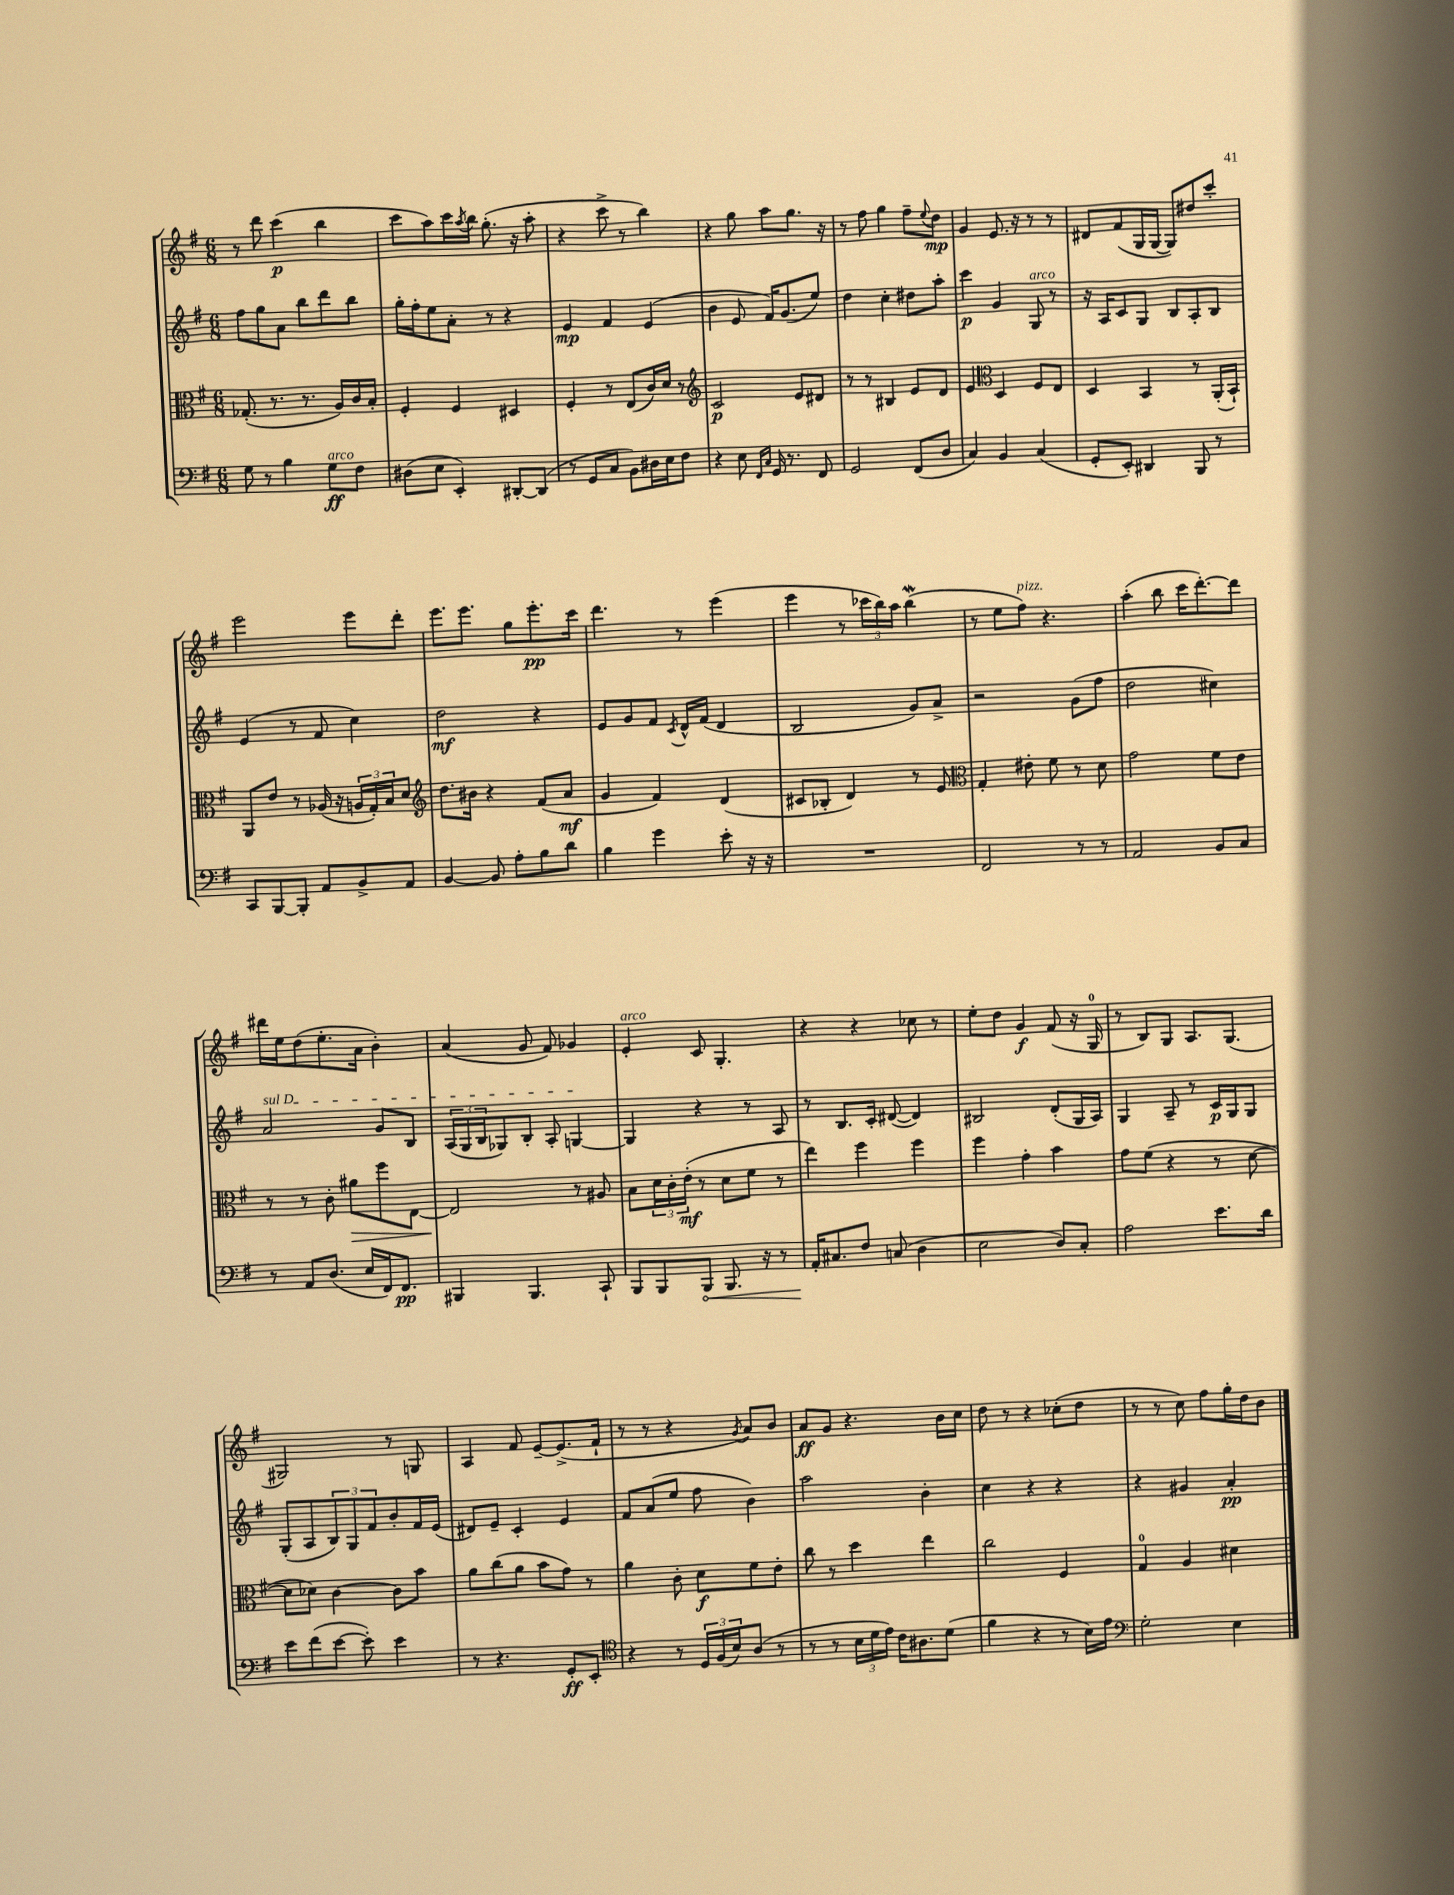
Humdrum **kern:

**kern	**kern	**kern	**kern
*staff4	*staff3	*staff2	*staff1
*clefF4	*clefC3	*clefG2	*clefG2
*k[f#]	*k[f#]	*k[f#]	*k[f#]
*M6/8	*M6/8	*M6/8	*M6/8
8G\	(8.G-'/	8ff#\L	8r
8r	.	8gg\	8ddd\
.	8.r	.	.
4B\	.	8a\J	(4ccc\
.	8.r	8bb\L	.
8G\L	.	8ddd\	4bb\
.	16A/LL)	.	.
8F#\J	16c/	8bb\J	.
.	16B'/JJ	.	.
=	=	=	=
(8D#\L	4F#'/	16gg'\LL	8ccc\L
.	.	16ff#'\J	.
8E\J	.	8ee\	8aa\)
4EE'/)	4F#/	8a'\J	16ccc\L
.	.	.	8qaa/
.	.	.	16bb\JJ
.	.	8r	(8.gg'\
[8DD#'/L	4D#/	4r	.
.	.	.	16r
(8DD#/]J	.	.	8aa'\
=	=	=	=
8r	4F#'/	4e/	4r
8GG/L	.	.	.
8C/J	8r	4f#/	8ccc^\
8BB\L)	(8E/L	.	8r
16D#\L	16c/L)	(4e/	4bb\)
16E\J	16d/JJ	.	.
8F#\J	8r	.	.
=	=	=	=
*	*clefG2	*	*
4r	2c/	4b\	4r
8E\	.	8e/	8gg\
16qqFF#/LL	.	.	.
16qqC/JJ	.	.	.
16GG/	.	16f#/LK)	8aa\L
8.r	.	(8.g/	.
.	8e/L	.	8.gg\J
8FF#/	8d#/J	8ee/J)	.
.	.	.	16r
=	=	=	=
2GG/	8r	4dd\	8r
.	8r	.	8ff#\
.	4B#/	4cc'\	4gg\
(8FF#/L	8e/L	8dd#\L	8ff#~\L
.	.	.	8qqee/
8D/J	8d/J	8aa'\J	8dd\J
=	=	=	=
4C/)	4e/	4ccc\	4g/
*	*clefC3	*	*
4BB/	4D/	4g/	8.e/
.	.	.	16r
(4C/	8F#/L	8G/	8r
.	8E/J	8r	8r
=	=	=	=
8GG'/L	4D/	16r	8d#/L
.	.	16A/LK	.
8EE'/J)	.	8c/	(8f#/
4DD#/	4BB/	8G/J	16G/L
.	.	.	[16G/JJ
.	.	8B/L	8G/]L)
8BBB/	8r	8A'/	8dd#/
8r	(16AA'/LL	8B/J	8ccc'/J
.	16BB`/JJ)	.	.
=	=	=	=
8CC/L	8AA/L	(4e/	2eee\
[8BBB/	8e/J	.	.
8BBB'/]J	8r	8r	.
8AA/L	(16A-/	8f#/	.
.	16r	.	.
8BB^/	24A/LL	4cc\)	8eee\L
.	24G'/)	.	.
.	24B/J	.	.
8AA/J	8d/J	.	8ddd'\J
=	=	=	=
*	*clefG2	*	*
[4BB/	8.dd\L	2dd\	8.eee\L
.	16b#\Jk	.	8.eee\J
8BB/]	4r	.	.
8A'\L	.	.	8gg\L
8B\	(8f#/L	4r	8.eee'\
8d\J	8a/J	.	.
.	.	.	16ccc\Jk
=	=	=	=
4B\	4g/	8e/L	4.ddd\
.	.	8g/	.
4g\	4f#/)	8f#/J	.
.	.	8qc/	.
.	.	16d^^/LL	8r
.	.	(16f#/JJ	.
8e'\	(4d/	4d/	(4eee\
16r	.	.	.
16r	.	.	.
=	=	=	=
2.r	8c#/L	2B/	4eee\
.	8B-'/J	.	.
.	4d/)	.	8r
.	.	.	24ccc-\LL
.	.	.	24bb\)
.	.	.	24aa\JJ
.	8r	8g/L)	(4bb\
.	8e/	8a^/J	.
=	=	=	=
*	*clefC3	*	*
2FF#/	4G'/	2r	8r
.	.	.	8ee\L
.	8e#'\	.	8ff#\J)
.	8f#\	.	4.r
8r	8r	(8g\L	.
8r	8d\	8ff#\J	.
=	=	=	=
2AA/	2g\	2dd\	(4aa'\
.	.	.	8bb\
.	.	.	16ccc\LK
.	.	.	[8.ddd'\)
8BB/L	8f#\L	4cc#\)	.
8C/J	8e\J	.	8ddd\]J
=	=	=	=
8r	8r	2a/	16ddd#\LL
.	.	.	16ee\J
8AA/L	8r	.	(8dd\
(8.D/J	8c'\	.	8.ee'\
.	8a#\L	.	.
16E/LL	.	.	16a\Jk
16FF#/J)	8ff#\	8g/L	4b'\)
8.FF#/J	.	.	.
.	[8E\J	8B/J	.
=	=	=	=
4BBB#/	2E/]	(24A/LL	(4a/
.	.	24G/	.
.	.	24B/J	.
.	.	8G-/)	.
4.BBB#/	.	8B'/J	8g/
.	.	8A'/	8f#/)
.	8r	[4G/	4g-/
8CC`/	8A#/	.	.
=	=	=	=
8BBB/L	8B\L	4G/]	4e'/
8BBB/	24d\L	.	.
.	24c'\	.	.
.	(24e'\JJ	.	.
8BBB/J	8r	4r	8c/
8.BBB/	8d\L	.	4.G'/
.	8f#\J	8r	.
16r	.	.	.
8r	8r	8A/	.
=	=	=	=
16AA'/LK	4ee\)	8r	4r
8.C#/	.	.	.
.	.	8.B/L	.
8F#/J	4ff#\	.	4r
.	.	16c'/Jk	.
(8C/	.	([8d#/	.
4D\	4ff#\	4d#/])	8cc-\
.	.	.	8r
=	=	=	=
2E\	4ff#\	2B#/	8ee'\L
.	.	.	8dd\J
.	4g'\	.	4g/
8D/L)	4b\	(8d'/L	(8f#/
8C'/J	.	16G/L	16r
.	.	16A/JJ)	16G/
=	=	=	=
2A\	8g\L	4G/	8r
.	(8f#\J	.	8B/L)
.	4r	8A~/	8G/J
.	.	8r	8.A/L
8.e\L	8r	16c/LL	.
.	.	16G/J	(8.G/J
.	[8d\	8G/J	.
16d\Jk	.	.	.
=	=	=	=
8e\L	8d\]L	(8G'/L	2G#/)
(8f#\	8d-\J)	8A/	.
[8e\J	[4c\	12B/)	.
.	.	12G/	.
8e'\])	.	.	.
.	.	12f#/	.
4e\	8c\]L	8b'/	8r
.	8b\J	16f#/L	8G/
.	.	(16e/JJ	.
=	=	=	=
8r	8a\L	8d#/L)	4A/
4.r	(8cc\	8e~/J	.
.	8a\J	4c'/	8f#/
.	8b\L	.	[8e~/L
8GG'/L	8g\J)	4e/	(8.e^/]
8EE'/J	8r	.	.
.	.	.	16f#`/Jk
=	=	=	=
*clefC4	*	*	*
4r	4a\	8f#/L	8r
.	.	(8a/	8r
8r	8c'\	8ee/J	4r
24D/LL	8d\L	8ff#\	.
(24F#/	.	.	.
24B/J)	.	.	.
.	.	.	8qg/
(8A/J	8f#\	4b\)	8a/L)
8r	8e'\J	.	8b/J
=	=	=	=
8r	8cc\	2aa\	8a/L
8r	8r	.	8g/J
24B\LL	4dd\	.	4.r
24d\	.	.	.
24e\JJ)	.	.	.
16c\LK	.	.	.
8.A#\	.	.	.
.	4ee\	4b'\	.
(8d\J	.	.	16b\LL
.	.	.	16cc\JJ
=	=	=	=
4f#\	2cc\	4cc\	8dd\
.	.	.	8r
4r	.	4r	4r
8r	4F#/	4r	(8cc-'\L
16B\LL)	.	.	8dd\J
16e\JJ	.	.	.
=	=	=	=
*clefF4	*	*	*
2G'\	4G/	4r	8r
.	.	.	8r
.	4A/	4g#/	8cc\)
.	.	.	8ff#\L
4E\	4d#\	4a'/	16gg'\L
.	.	.	16dd\J
.	.	.	8b\J
==	==	==	==
*-	*-	*-	*-
